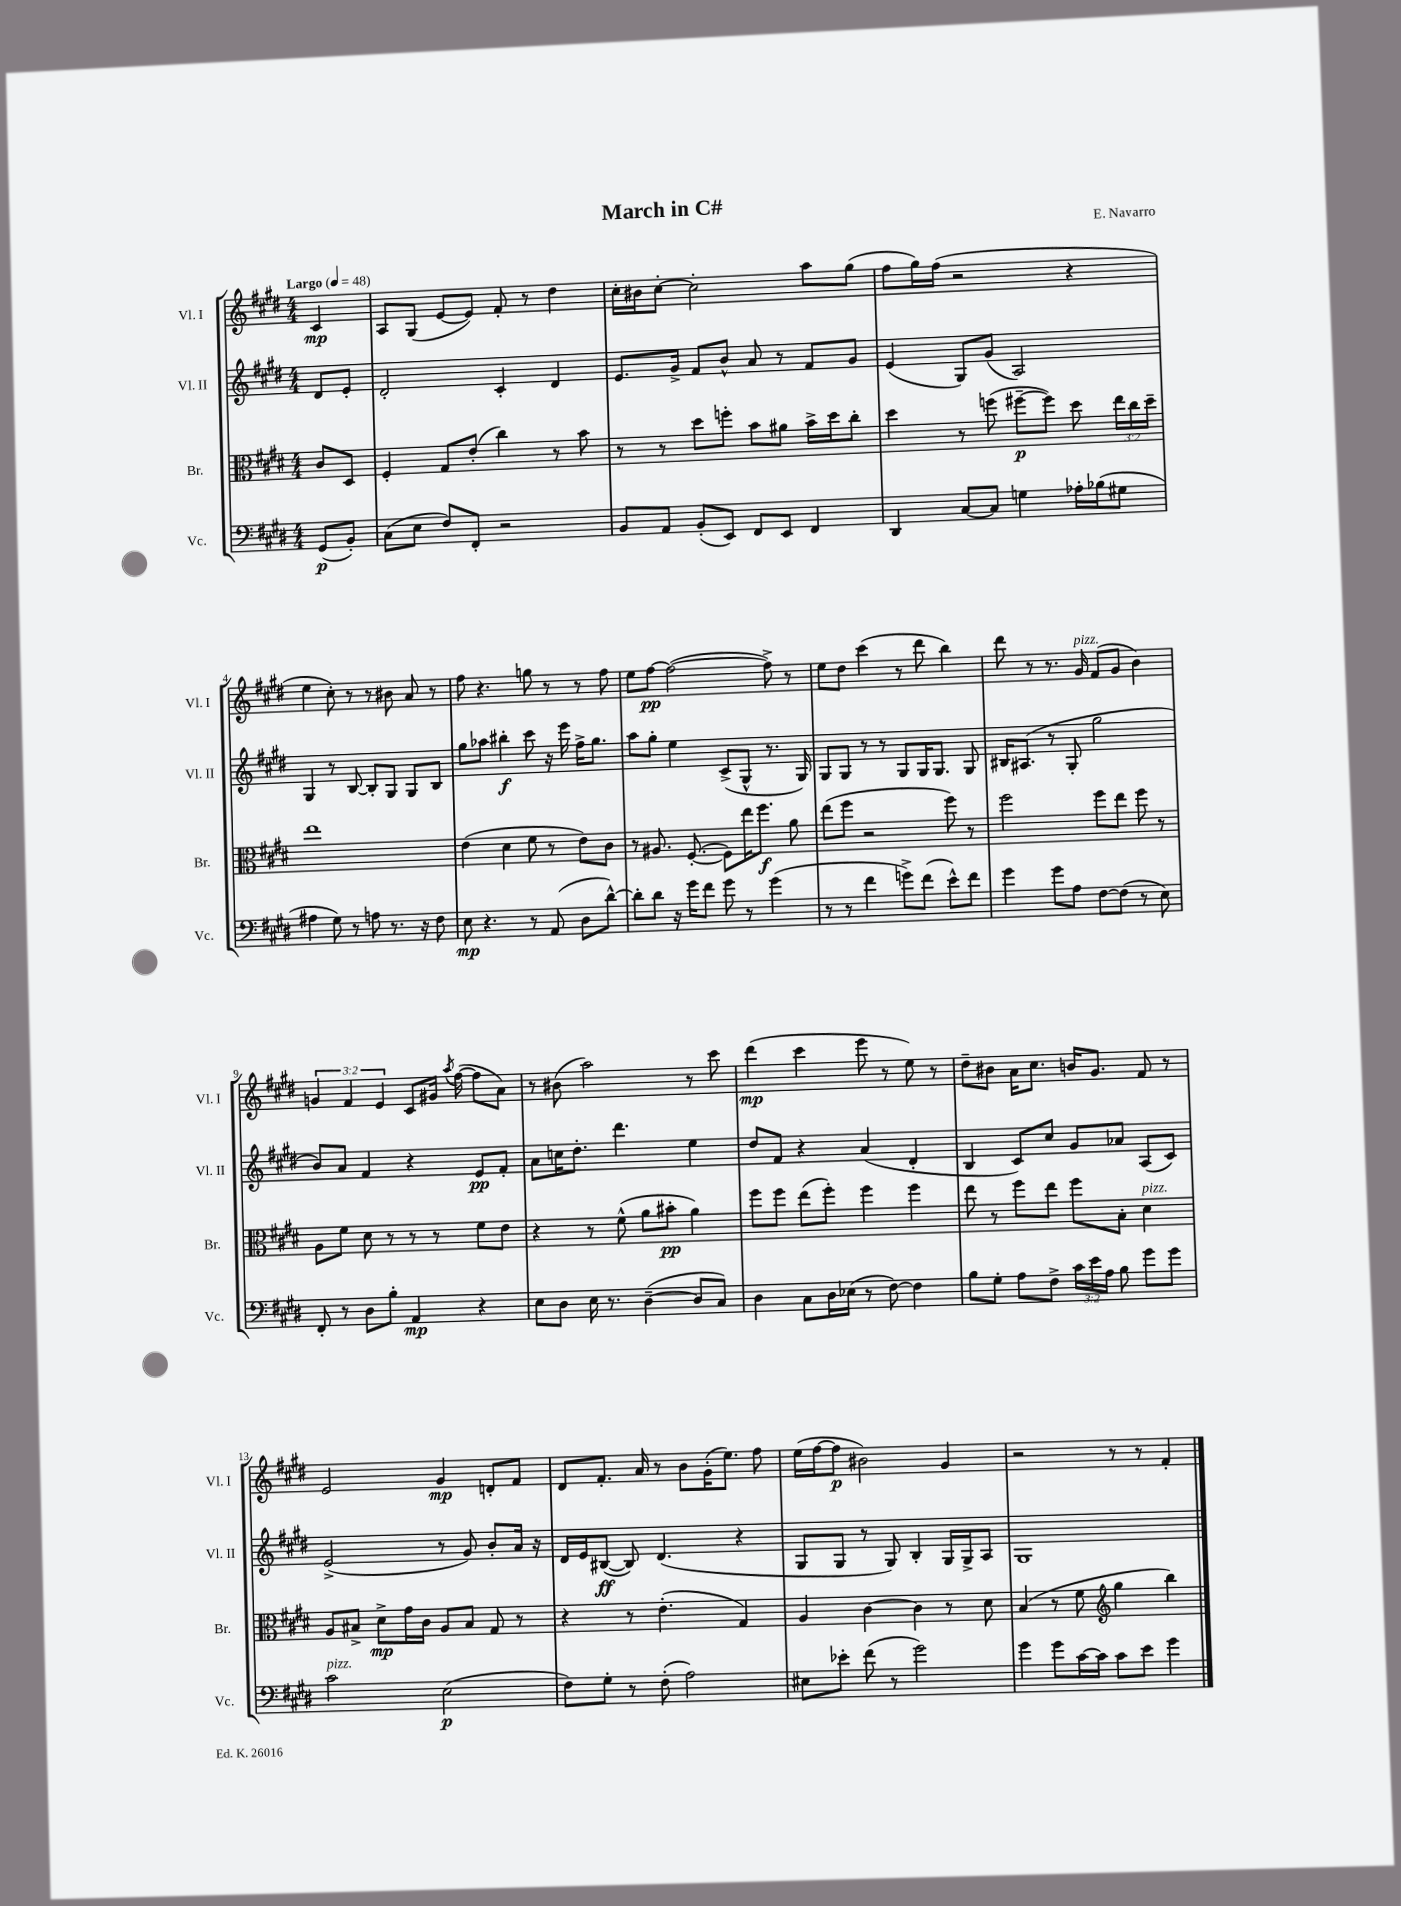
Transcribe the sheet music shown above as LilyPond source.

\header { title = "March in C#" composer = "E. Navarro" }
<<
\new StaffGroup <<
\new Staff = "s0" \with { instrumentName = "Vl. I" shortInstrumentName = "Vl. I" } {
    \clef treble \key e \major \numericTimeSignature \time 4/4 \override Staff.TupletNumber.text = #tuplet-number::calc-fraction-text \partial 4 \tempo "Largo" 4 = 48
    \autoBeamOff cis'4\mp |
    a8[ gis8]( e'8[~ e'8]) fis'8-. r8 dis''4 |
    cis''16[-. bis'16 cis''8]~-. cis''2-. a''8[ gis''8]( |
    fis''8[ gis''16) fis''16]( r2 r4 |
    e''4 cis''8-.) r8 r8 bis'8 a'8 r8 |
    fis''8 r4. g''8 r8 r8 fis''8 |
    e''8[ fis''8]~\pp fis''2~( fis''8->) r8 |
    e''8[ dis''8] cis'''4( r8 dis'''8 b''4) |
    dis'''8 r8 r8. gis'16^\markup { \italic "pizz." } fis'8[( gis'8] b'4) |
    \tuplet 3/2 { g'4 fis'4 e'4 } cis'8[ gis'16] \acciaccatura { a''8 } fis''16~( fis''8[ a'8]) |
    r8 bis'8( a''2) r8 cis'''8 |
    dis'''4\mp( cis'''4 e'''8 r8 e''8) r8 |
    dis''8[-- bis'8] a'16[ cis''8.] b'16[ gis'8.] fis'8 r8 |
    e'2 gis'4\mp d'8[-. fis'8] |
    dis'8[ fis'8.]-. a'16 r8 b'8[ gis'16-.( e''8.]) fis''8 |
    e''16[( fis''16~ fis''8]\p bis'2) gis'4 |
    r2 r8 r8 fis'4-. \bar "|." |
}
\new Staff = "s1" \with { instrumentName = "Vl. II" shortInstrumentName = "Vl. II" } {
    \clef treble \key e \major \numericTimeSignature \time 4/4 \partial 4
    \autoBeamOff dis'8[ e'8]-. |
    dis'2-. cis'4-. dis'4 |
    e'8.[ gis'16]-> fis'8[ b'8]-^ a'8 r8 fis'8[ gis'8] |
    e'4( gis8[) gis'8]( a2) |
    gis4 r8 b8~ b8[-. gis8] gis8[ b8] |
    gis''8[ aes''8] bis''4-.\f cis'''8 r16 e'''16 fis''16[-> gis''8.] |
    a''8[ gis''8]-. e''4 cis'8[->( gis8]-^ r8. gis16) |
    gis8[ gis8] r8 r8 gis8[ gis16 gis8.] gis8 |
    bis16[ ais8.]( r8 gis8-. gis''2 |
    b'8[) a'8] fis'4 r4 e'8[\pp fis'8]-. |
    a'8[ c''16 dis''8.]-. dis'''4. e''4 |
    dis''8[ fis'8] r4 a'4( dis'4-. |
    b4 cis'8[) cis''8] gis'8[ aes'8] a8[( cis'8]) |
    e'2->( r8 gis'8) b'8[-. a'16] r16 |
    dis'16[ e'16 bis8]~\ff( bis8) dis'4.( r4 |
    gis8[ gis8] r8 gis8) b4-. gis16[ gis16-> a8] |
    gis1 \bar "|." |
}
\new Staff = "s2" \with { instrumentName = "Br." shortInstrumentName = "Br." } {
    \clef alto \key e \major \numericTimeSignature \time 4/4 \override Staff.TupletNumber.text = #tuplet-number::calc-fraction-text \partial 4
    \autoBeamOff cis'8[ dis8] |
    fis4-. gis8[ e'8]-.( cis''4) r8 b'8 |
    r8 r8 dis''8[ f''8]-. b'8[ ais'8] b'16[-> dis''16 cis''8]-. |
    dis''4 r8 f''8( fis''8[~--\p fis''8]) dis''8 \tuplet 3/2 { e''16[ cis''16 dis''16]-- } |
    e''1 |
    e'4( dis'4 fis'8 r8 e'8[) cis'8] |
    r8 ais8. fis8.~-.( fis8[) e''16 fis''8.]\f a'8 |
    e''8[( fis''8] r2 fis''8) r8 |
    fis''2 fis''8[ e''8] fis''8 r8 |
    a8[ fis'8] dis'8 r8 r8 r8 fis'8[ e'8] |
    r4 r8 fis'8-^( a'8[ bis'8]-.\pp a'4) |
    fis''8[ fis''8] e''8[( fis''8]-.) fis''4 fis''4 |
    e''8 r8 fis''8[ e''8] fis''8[ b8]-. dis'4^\markup { \italic "pizz." } |
    a8[ bis8]-> dis'8[->\mp gis'16 cis'16] a8[ bis8] gis8 r8 |
    r4 r8 e'4.-.( gis4) |
    a4 cis'4~ cis'4 r8 dis'8 |
    b4( r8 fis'8 \clef treble gis''4 b''4) \bar "|." |
}
\new Staff = "s3" \with { instrumentName = "Vc." shortInstrumentName = "Vc." } {
    \clef bass \key e \major \numericTimeSignature \time 4/4 \override Staff.TupletNumber.text = #tuplet-number::calc-fraction-text \partial 4
    \autoBeamOff gis,8[\p( b,8]-.) |
    cis8[( e8] fis8[) fis,8]-. r2 |
    b,8[ a,8] b,8[-.( e,8]) fis,8[ e,8] fis,4 |
    dis,4 cis8[~ cis8] g4 aes16[-. bes16( gis8] |
    ais4 gis8) r8 a8 r8. r16 fis8 |
    e8\mp r4. r8 a,8( dis8[ dis'8]~-^) |
    dis'8[-. dis'8] r16 gis'16[ fis'8] gis'8 r8 gis'4( |
    r8 r8 fis'4 g'8[->) fis'8]( e'8[-^) fis'8] |
    gis'4 gis'8[ a8] fis8[~ fis8]( r8 e8) |
    fis,8-. r8 dis8[ b8]-. a,4\mp r4 |
    e8[ dis8] e16 r8. dis4~--( dis8[ cis8]) |
    dis4 cis8[ dis16 ees16]( r8 fis8~) fis4 |
    b8[ gis8]-. a8[ fis8]-> \tuplet 3/2 { cis'16[ e'16 a16] } b8 gis'8[ gis'8] |
    cis'2^\markup { \italic "pizz." } e2\p( |
    fis8[) gis8]-. r8 fis8-.( a2) |
    eis8[ ees'8]-. fis'8( r8 gis'2) |
    gis'4 gis'8[ cis'16~ cis'16] cis'8[ e'8] gis'4 \bar "|." |
}
>>
>>
